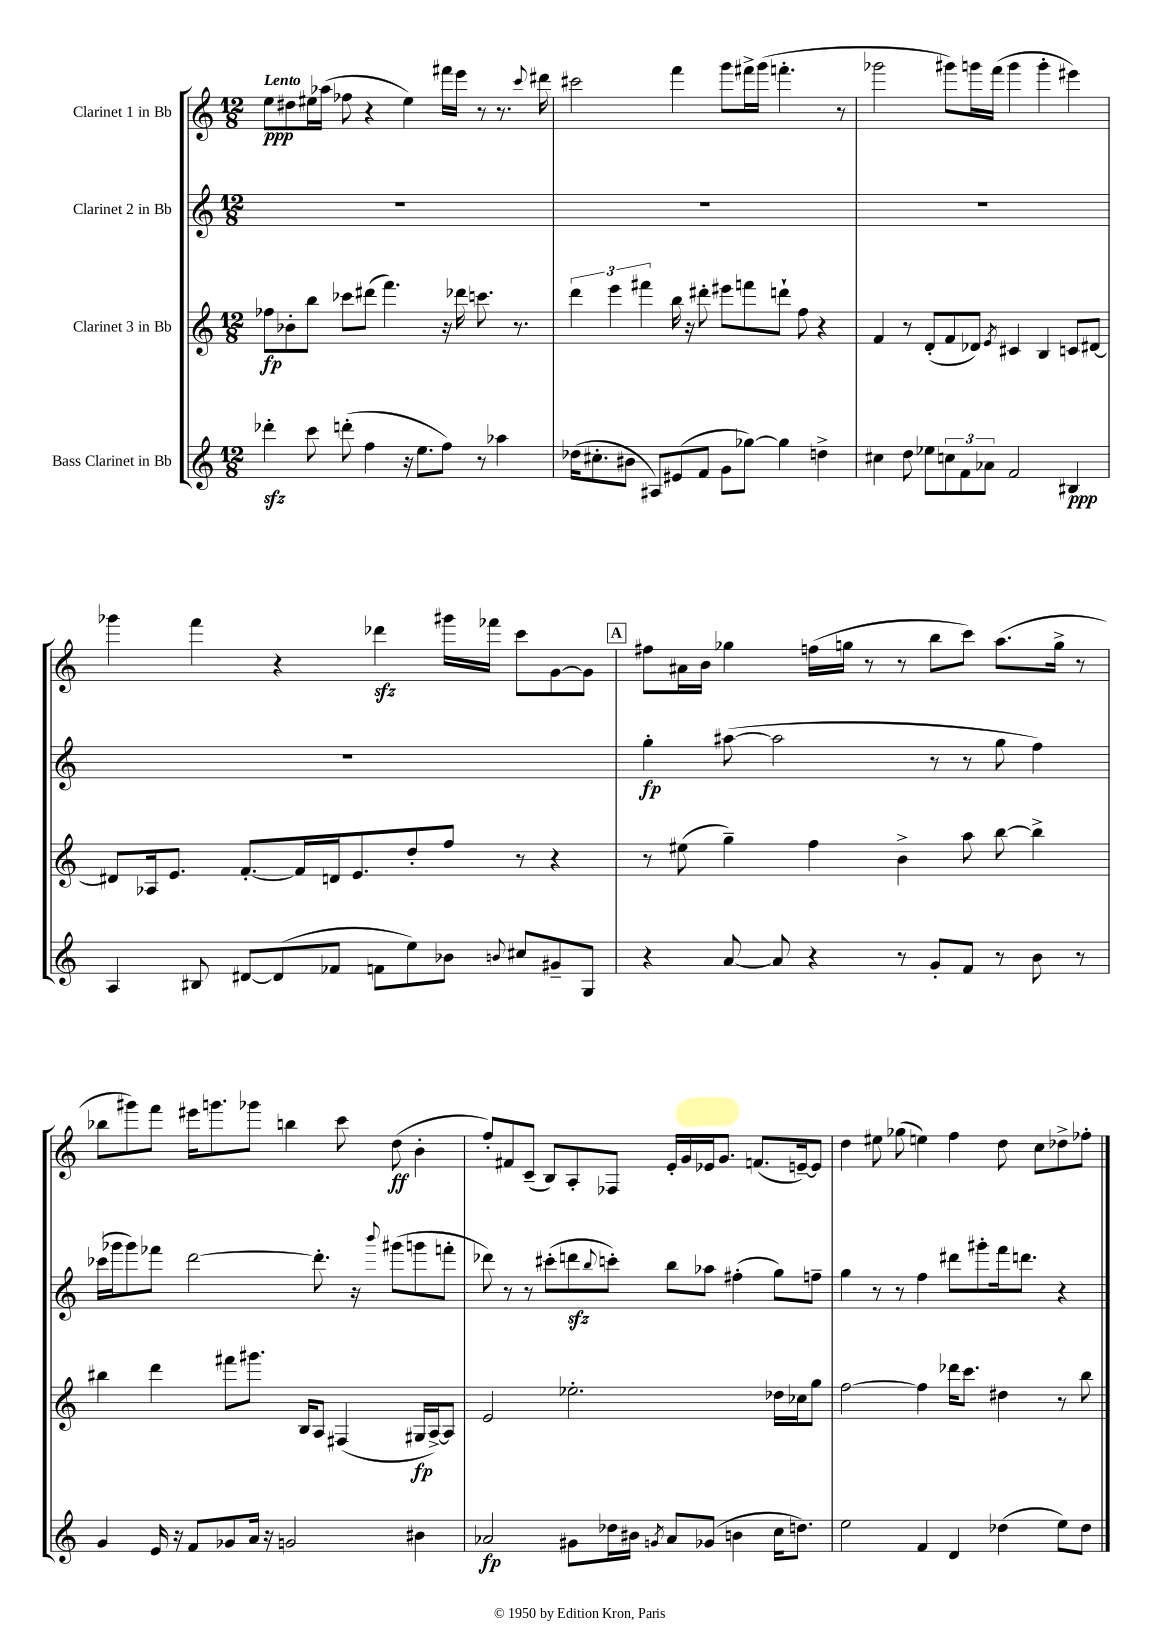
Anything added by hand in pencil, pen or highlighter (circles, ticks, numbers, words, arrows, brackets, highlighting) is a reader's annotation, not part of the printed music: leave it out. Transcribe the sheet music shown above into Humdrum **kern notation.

**kern	**kern	**kern	**kern
*staff4	*staff3	*staff2	*staff1
*clefG2	*clefG2	*clefG2	*clefG2
*k[]	*k[]	*k[]	*k[]
*M12/8	*M12/8	*M12/8	*M12/8
4ddd-'	8ff-	1.r	8ee
.	8b-'	.	8dd#
8ccc	8bb	.	16ee#
.	.	.	(16aa-
(8ddd'	8ccc-	.	8ff-
4ff	(8ddd#	.	4r
.	4.fff)	.	.
16r	.	.	4ee#)
8.ee	.	.	.
8ff)	16r	.	16fff#
.	16ddd-	.	16eee
8r	8.ccc	.	8r
4aa-	.	.	8.r
.	8.r	.	.
.	.	.	8qqccc
.	.	.	16ddd#
=	=	=	=
(16dd-	6ddd	1.r	2ccc#
8.cc#'	.	.	.
.	6eee	.	.
8b#	.	.	.
.	6fff#	.	.
8A#)	.	.	.
(8e#	16bb	.	4fff
.	16r	.	.
8f	8ddd#'	.	.
8g	8eee#	.	8ggg
[8gg-)	8fff	.	16fff#^
.	.	.	(16ggg
4gg-]	8ddd`	.	4.fff'
.	8ff	.	.
4dd^	4r	.	.
.	.	.	8r
=	=	=	=
4cc#	4f	1.r	2ggg-
8dd	8r	.	.
8ee-	(8d'	.	.
12cc	8f	.	8ggg#)
12f	.	.	.
.	8d-)	.	16ggg
12a-	.	.	.
.	.	.	(16fff
.	8qe	.	.
2f	4c#	.	4ggg
.	4B	.	4ggg'
4B#	8c	.	4eee#)
.	[8d#	.	.
=	=	=	=
4A	8d#]	1.r	4ggg-
.	16A-	.	.
.	8.e	.	.
8B#	.	.	4fff
[8d#	[8.f'	.	.
(8d#]	.	.	4r
.	16f]	.	.
8f-	16d	.	.
.	8.e	.	.
8f	.	.	4ddd-
8ee)	8dd'	.	.
8b-	8ff	.	16ggg#
.	.	.	16fff-
8qqb	.	.	.
8cc#	8r	.	8ccc
8g#~	4r	.	[8g
8G	.	.	8g]
=	=	=	=
4r	8r	4gg'	8ff#
.	(8ee#	.	16a#
.	.	.	16b
[8a	4gg~)	([8aa#	4gg-
8a]	.	2aa#]	.
4r	4ff	.	(16ff
.	.	.	16gg
.	.	.	8r
8r	4b^	.	8r
8g'	.	8r	8bb
8f	8aa	8r	8ccc)
8r	[8bb	8gg	(8.aa
8b	4bb^]	4ff)	.
.	.	.	16gg^
8r	.	.	8r
=	=	=	=
4g	4bb#	(16ccc-	8bb-
.	.	16ggg-	.
.	.	8ggg-)	8ggg#)
16e	4ddd	8fff-	8fff
16r	.	.	.
8f	.	[2ddd	16eee#
.	.	.	8.ggg
8g-	8fff#	.	.
16a	8.ggg#	.	8ggg-
16r	.	.	.
2g	.	.	4bb
.	16B	.	.
.	8A	8.ddd']	.
.	(4F#	.	8ccc
.	.	16r	.
.	.	8qqbbb	.
.	.	(8ggg#	(8dd
4b#	16G#	8ggg	4b'
.	[16A^)	.	.
.	8A]	8fff'	.
=	=	=	=
2a-	2e	8ddd-)	8ff')
.	.	8r	8f#
.	.	8r	(8c~
.	.	(8ccc#'	8B)
8g#	2.ee-'	8ddd	8A'
.	.	8qqbb	.
16dd-	.	8ccc')	8F-
16b#	.	.	.
8qg	.	.	.
8a-	.	8bb	16e'
.	.	.	16g
(8g-	.	8aa-	16e-
.	.	.	8.g
4b	.	(4ff#'	.
.	.	.	(8.f
16cc	16dd-	8gg)	.
8.dd)	16cc-	.	[16e~)
.	8gg	8ff~	8e]
=	=	=	=
2ee	[2ff	4gg	4dd
.	.	8r	8ee#
.	.	8r	(8gg-
4f	4ff]	4ff	4ee)
4d	16ddd-	8ddd#	4ff
.	8.ccc	.	.
.	.	8ggg#'	.
(4dd-	4dd#	16fff	8dd
.	.	8.ddd	.
.	.	.	8cc
8ee)	8r	4r	8dd-^
8dd-	8bb	.	8ff-'
==	==	==	==
*-	*-	*-	*-
